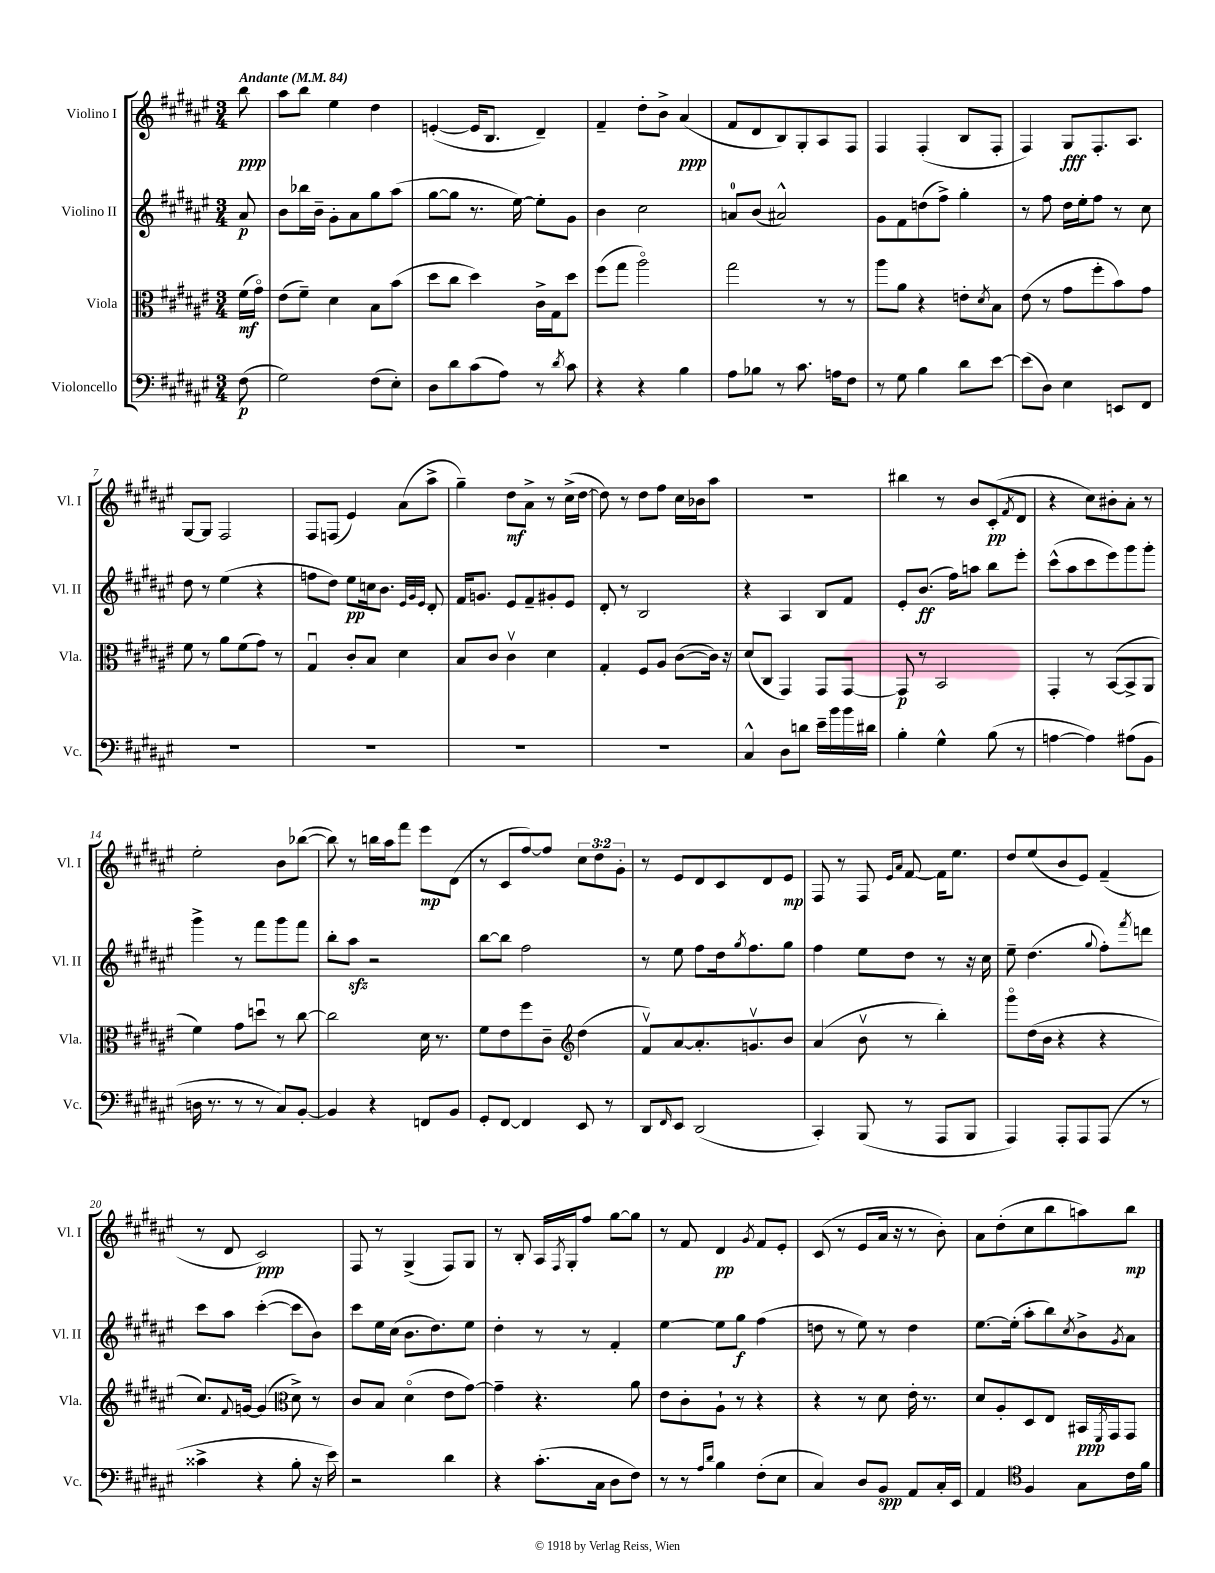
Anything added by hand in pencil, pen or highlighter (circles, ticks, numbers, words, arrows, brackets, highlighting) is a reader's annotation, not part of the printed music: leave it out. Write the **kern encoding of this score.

**kern	**dynam	**kern	**dynam	**kern	**dynam	**kern	**dynam
*part4	*part4	*part3	*part3	*part2	*part2	*part1	*part1
*staff4	*staff4	*staff3	*staff3	*staff2	*staff2	*staff1	*staff1
*I"Violoncello	*	*I"Viola	*	*I"Violino II	*	*I"Violino I	*
*I'Vc.	*	*I'Vla.	*	*I'Vl. II	*	*I'Vl. I	*
*clefF4	*	*clefC3	*	*clefG2	*	*clefG2	*
*k[f#c#g#d#a#e#]	*	*k[f#c#g#d#a#e#]	*	*k[f#c#g#d#a#e#]	*	*k[f#c#g#d#a#e#]	*
*M3/4	*	*M3/4	*	*M3/4	*	*M3/4	*
*MM84	*	*MM84	*	*MM84	*	*MM84	*
=	=	=	=	=	=	=	=
!	!	!	!	!	!	!LO:TX:a:B:t=Andante	!
(8F#\	p	(16f#\LL	mf	8a#/	p	8bb\	ppp
.	.	16g#\JJ)	.	.	.	.	.
=1	=1	=1	=1	=1	=1	=1	=1
2G#\)	.	(8e#\L	.	8b\L	.	8aa#\L	.
.	.	8f#~\J)	.	16bb-X\L	.	8bb\J	.
.	.	.	.	16b~\JJ	.	.	.
.	.	4d#\	.	8g#'\L	.	4ee#\	.
.	.	.	.	8a#\	.	.	.
(8F#\L	.	8B\L	.	8gg#\	.	4dd#\	.
8E#'\J)	.	(8b\J	.	(8aa#\J	.	.	.
=2	=2	=2	=2	=2	=2	=2	=2
8D#\L	.	8dd#\L	.	[8gg#\L	.	([4en'/	.
8d#\	.	8cc#\J	.	8gg#\J]	.	.	.
(8c#\	.	4dd#\)	.	8.r	.	16e/KL]	.
.	.	.	.	.	.	8.B/J	.
8A#\J)	.	.	.	.	.	.	.
.	.	.	.	[16ee#\)	.	.	.
8r	.	16c#^\LL	.	8ee#'\L]	.	4d#~/)	.
.	.	16G#\J	.	.	.	.	.
8qd#/	.	.	.	.	.	.	.
8c#\	.	8dd#\J	.	8g#\J	.	.	.
=3	=3	=3	=3	=3	=3	=3	=3
4r	.	(8ff#\L	.	4b\	.	4f#~/	.
.	.	8gg#\J	.	.	.	.	.
4r	.	2aa#\)	.	2cc#\	.	8dd#'\L	.
.	.	.	.	.	.	8b^\J	.
4B\	.	.	.	.	.	(4a#/	ppp
=4	=4	=4	=4	=4	=4	=4	=4
8A#\L	.	2gg#\	.	8an/L	.	8f#/L	.
8B-X\J	.	.	.	(8b/J	.	8d#/	.
8r	.	.	.	2a#X^^/)	.	8B/)	.
8.c#\	.	.	.	.	.	8G#'/	.
.	.	8r	.	.	.	8A#/	.
16An\KL	.	.	.	.	.	.	.
8F#\J	.	8r	.	.	.	8F#/J	.
=5	=5	=5	=5	=5	=5	=5	=5
8r	.	8aa#\L	.	8g#\L	.	4F#/	.
8G#\	.	8a#\J	.	8f#\	.	.	.
4B\	.	4r	.	(8ddn\	.	(4F#'/	.
.	.	.	.	8ff#^\J)	.	.	.
8d#\L	.	8en'\L	.	4gg#'\	.	8B/L	.
.	.	8qd#/	.	.	.	.	.
[8e#\J	.	8B\J	.	.	.	8F#'/J	.
=6	=6	=6	=6	=6	=6	=6	=6
(8e#\L]	.	(8e#\	.	8r	.	4F#/)	.
8D#\J)	.	8r	.	8ff#\	.	.	.
4E#\	.	8g#\L	.	16dd#\LL	.	8G#/L	fff
.	.	.	.	16ee#'\J	.	.	.
.	.	8ff#'\	.	8ff#\J	.	8.F#'/	.
8EEn/L	.	8b\)	.	8r	.	.	.
.	.	.	.	.	.	8.A#/J	.
8FF#/J	.	8g#\J	.	8cc#\	.	.	.
!!LO:LB:g=z
=7	=7	=7	=7	=7	=7	=7	=7
2.r	.	8f#\	.	8dd#\	.	[8G#/L	.
.	.	8r	.	8r	.	8G#/J]	.
.	.	8a#\L	.	(4ee#\	.	2F#/	.
.	.	(8f#\	.	.	.	.	.
.	.	8g#\J)	.	4r	.	.	.
.	.	8r	.	.	.	.	.
=8	=8	=8	=8	=8	=8	=8	=8
2.r	.	4G#u/	.	8ffn\L	.	8F#/L	.
.	.	.	.	8dd#\J)	.	(8Fn/J	.
.	.	8c#'/L	.	8ee#\L	pp	4e#/)	.
.	.	8B/J	.	16ccn\k	.	.	.
.	.	.	.	8.b\J	.	.	.
.	.	4d#\	.	.	.	(8a#\L	.
.	.	.	.	32qqe#/LLL	.	.	.
.	.	.	.	32qqg#/	.	.	.
.	.	.	.	32qqe#/JJJ	.	.	.
.	.	.	.	8d#'/	.	8aa#^\J	.
=9	=9	=9	=9	=9	=9	=9	=9
2.r	.	8B/L	.	16f#/KL	.	4gg#~\)	.
.	.	.	.	8.gn/J	.	.	.
.	.	8c#/J	.	.	.	.	.
.	.	4c#v\	.	8e#/L	.	8dd#\L	mf
.	.	.	.	8f#~/	.	8a#^\J	.
.	.	4d#\	.	8g#X'/	.	8r	.
.	.	.	.	8e#/J	.	(16cc#^\LL	.
.	.	.	.	.	.	[16dd#\JJ	.
=10	=10	=10	=10	=10	=10	=10	=10
2.r	.	4G#'/	.	8d#'/	.	8dd#\])	.
.	.	.	.	8r	.	8r	.
.	.	8F#/L	.	2B/	.	8dd#\L	.
.	.	8A#/J	.	.	.	8ff#\J	.
.	.	([8c#\L	.	.	.	16cc#\LL	.
.	.	.	.	.	.	16b-X\J	.
.	.	16c#\Jk])	.	.	.	8aa#\J	.
.	.	16r	.	.	.	.	.
=11	=11	=11	=11	=11	=11	=11	=11
4C#^^/	.	(8d#/L	.	4r	.	2.r	.
.	.	8C#/J	.	.	.	.	.
8D#\L	.	4GG#/)	.	4A#/	.	.	.
8dn\J	.	.	.	.	.	.	.
16e#~\LL	.	8GG#/L	.	8B/L	.	.	.
16b\	.	.	.	.	.	.	.
16b\	.	[8GG#/J	.	8f#/J	.	.	.
16d#X\JJ	.	.	.	.	.	.	.
=12	=12	=12	=12	=12	=12	=12	=12
4B'\	.	8GG#/]	p	8e#'/L	.	4bb#X\	.
.	.	8r	.	(8.b/J	ff	.	.
4G#^^\	.	2BB/	.	.	.	8r	.
.	.	.	.	16ff#\KL)	.	.	.
.	.	.	.	8aan\J	.	8b/L	.
(8B\	.	.	.	8bb\L	.	(8c#'/	pp
.	.	.	.	.	.	8qf#/	.
8r	.	.	.	8eee#'\J	.	8d#/J	.
=13	=13	=13	=13	=13	=13	=13	=13
[4An\	.	4GG#'/	.	(8ccc#^^\L	.	4r	.
.	.	.	.	8aa#\	.	.	.
4A\])	.	8r	.	8ccc#\	.	8cc#\L)	.
.	.	([8BB/L	.	8eee#\)	.	8b#X'\	.
(8A#X\L	.	8BB^/]	.	8ggg#\	.	8a#'\J	.
8BB\J	.	8AA#/J	.	8ggg#'\J	.	8r	.
!!LO:LB:g=z
=14	=14	=14	=14	=14	=14	=14	=14
16Dn\	.	4f#\)	.	4ggg#^\	.	2ee#'\	.
8.r	.	.	.	.	.	.	.
8r	.	8g#\L	.	8r	.	.	.
8r	.	8ddnu\J	.	8fff#\L	.	.	.
8C#/L)	.	8r	.	8ggg#\	.	8b\L	.
[8BB'/J	.	[8cc#\	.	8fff#\J	.	([8bb-X\J	.
=15	=15	=15	=15	=15	=15	=15	=15
4BB/]	.	2cc#\]	.	8bb'\L	.	8bb-\])	.
.	.	.	.	8aa#zz\J	.	8r	.
4r	.	.	.	2r	.	16bbn\LL	.
.	.	.	.	.	.	16aa#\J	.
.	.	.	.	.	.	8fff#\J	.
8FFn/L	.	16d#\	.	.	.	8eee#\L	mp
.	.	8.r	.	.	.	.	.
8BB/J	.	.	.	.	.	(8d#\J	.
=16	=16	=16	=16	=16	=16	=16	=16
8GG#'/L	.	8f#\L	.	[8bb\L	.	8r	.
[8FF#/J	.	8e#\	.	8bb\J]	.	8c#/L	.
4FF#/]	.	8ff#\	.	2ff#\	.	[8ff#/)	.
.	.	8c#~\J	.	.	.	8ff#/J]	.
*	*	*clefG2	*	*	*	*	*
8EE#/	.	(4dd#\	.	.	.	12cc#\L	.
.	.	.	.	.	.	12dd#\	.
8r	.	.	.	.	.	.	.
.	.	.	.	.	.	12g#'\J	.
=17	=17	=17	=17	=17	=17	=17	=17
8DD#/L	.	8f#v/L)	.	8r	.	8r	.
16qqFF#/	.	.	.	.	.	.	.
8EE#/J	.	[8a#/	.	8ee#\	.	8e#/L	.
(2DD#/	.	8.a#'/]	.	8ff#\L	.	8d#/	.
.	.	.	.	16dd#\k	.	8c#/	.
.	.	.	.	8qgg#/	.	.	.
.	.	8.gnv/	.	8.ff#\	.	.	.
.	.	.	.	.	.	8d#/	.
.	.	8b/J	.	8gg#\J	.	8e#/J	mp
=18	=18	=18	=18	=18	=18	=18	=18
4CC#'/)	.	(4a#/	.	4ff#\	.	8F#/	.
.	.	.	.	.	.	8r	.
(8BBB/	.	8bv\	.	8ee#\L	.	8F#/	.
.	.	.	.	.	.	16qqe#/LL	.
.	.	.	.	.	.	16qqa#/JJ	.
8r	.	8r	.	8dd#\J	.	[8f#/	.
8AAA#/L	.	4bb'\)	.	8r	.	16f#\KL]	.
.	.	.	.	.	.	8.ee#\J	.
8BBB/J	.	.	.	16r	.	.	.
.	.	.	.	16cc#\	.	.	.
=19	=19	=19	=19	=19	=19	=19	=19
4AAA#/)	.	8ggg#\L	.	8ee#~\	.	8dd#/L	.
.	.	(16dd#\L	.	(4.dd#\	.	(8ee#/	.
.	.	16b\JJ	.	.	.	.	.
8AAA#'/L	.	4r	.	.	.	8b/	.
8AAA#/	.	.	.	.	.	8e#/J)	.
.	.	.	.	8qqgg#/	.	.	.
(8AAA#/J	.	4r	.	8ff#'\L)	.	(4f#~/	.
.	.	.	.	8qfff#/	.	.	.
8r	.	.	.	8dddn\J	.	.	.
!!LO:LB:g=z
=20	=20	=20	=20	=20	=20	=20	=20
4c##X^\	.	8.cc#/L)	.	8ccc#\L	.	8r	.
.	.	.	.	8aa#\J	.	8d#/	.
.	.	8qqf#/	.	.	.	.	.
.	.	[16gn/Jk	.	.	.	.	.
4r	.	(4g/]	.	([4ccc#'\	.	2c#/)	ppp
*	*	*clefC3	*	*	*	*	*
8B'\	.	8d#^\)	.	8ccc#\L]	.	.	.
16r	.	8r	.	8b\J)	.	.	.
16e#\)	.	.	.	.	.	.	.
=21	=21	=21	=21	=21	=21	=21	=21
2r	.	8c#/L	.	8ccc#\L	.	8F#/	.
.	.	8B/J	.	16ee#\L	.	8r	.
.	.	.	.	(16cc#\JJ	.	.	.
.	.	(4d#\	.	8.b\L	.	(4G#^/	.
.	.	.	.	8.dd#\)	.	.	.
4d#\	.	8e#\L	.	.	.	8F#/L)	.
.	.	[8g#\J)	.	8ee#\J	.	8G#/J	.
=22	=22	=22	=22	=22	=22	=22	=22
4r	.	4g#~\]	.	4dd#'\	.	8r	.
.	.	.	.	.	.	8B'/	.
(8.c#'\L	.	4.r	.	8r	.	16A#/LL	.
.	.	.	.	.	.	8qF#/	.
.	.	.	.	.	.	16G#'/J	.
.	.	.	.	8r	.	8ff#/J	.
16C#\Jk	.	.	.	.	.	.	.
8D#\L	.	.	.	4f#'/	.	[8gg#\L	.
8F#\J)	.	8a#\	.	.	.	8gg#\J]	.
=23	=23	=23	=23	=23	=23	=23	=23
8r	.	8e#\L	.	[4ee#\	.	8r	.
8r	.	8c#'\	.	.	.	8f#/	.
16qqA#/LL	.	.	.	.	.	.	.
16qqd#/JJ	.	.	.	.	.	.	.
4B\	.	8A#`\J	.	8ee#\L]	.	4d#/	pp
.	.	8r	.	8gg#\J	f	.	.
.	.	.	.	.	.	8qg#/	.
(8F#'\L	.	4r	.	(4ff#\	.	8f#/L	.
8E#\J	.	.	.	.	.	8e#'/J	.
=24	=24	=24	=24	=24	=24	=24	=24
4C#/)	.	4r	.	8ddn\	.	(8c#/	.
.	.	.	.	8r	.	8r	.
8D#/L	.	8r	.	8ee#\)	.	8e#/L	.
8BB/J	spp	8d#\	.	8r	.	16a#/Jk	.
.	.	.	.	.	.	16r	.
8AA#/L	.	16e#'\	.	4dd\	.	8r	.
.	.	8.r	.	.	.	.	.
16C#'/L	.	.	.	.	.	8b'\)	.
16EE#/JJ	.	.	.	.	.	.	.
=25	=25	=25	=25	=25	=25	=25	=25
4AA#/	.	8d#/L	.	[8.ee#\L	.	8a#\L	.
.	.	8A#'/	.	.	.	(8dd#'\	.
.	.	.	.	(16ee#'\Jk]	.	.	.
*clefC4	*	*	*	*	*	*	*
4F#/	.	8D#/	.	8aa#'\L	.	8cc#\	.
.	.	8E#/J	.	8bb\)	.	8bb\	.
.	.	.	.	8qcc#/	.	.	.
8G#\L	.	16BB#X/LL	ppp	8b^\	.	8aan\)	.
.	.	8qFF#/	.	.	.	.	.
.	.	16GG#/J	.	.	.	.	.
.	.	.	.	8qg#/	.	.	.
16c#\L	.	8GG#/J	.	8a#\J	.	8bb\J	mp
16f#\JJ	.	.	.	.	.	.	.
==	==	==	==	==	==	==	==
*-	*-	*-	*-	*-	*-	*-	*-
